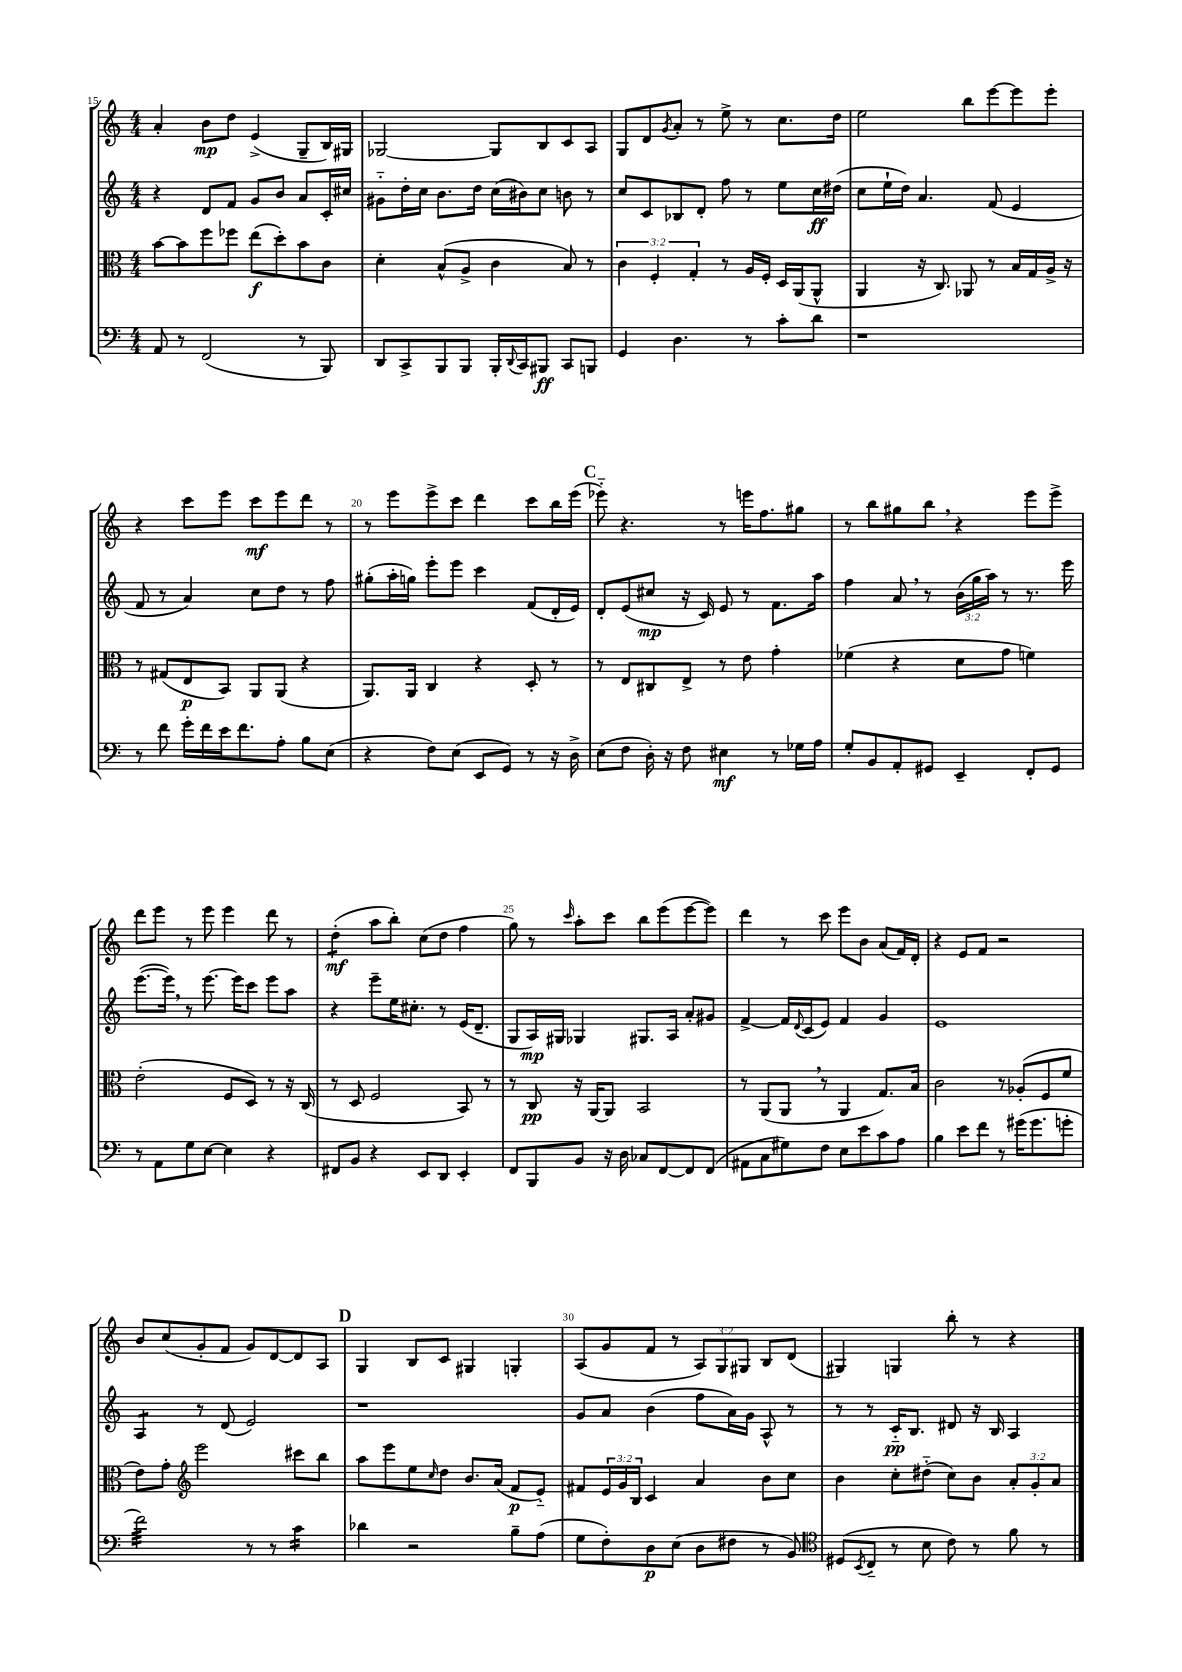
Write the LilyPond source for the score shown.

<<
\new StaffGroup <<
\new Staff = "s0" {
    \clef treble \key c \major \numericTimeSignature \time 4/4 \override Staff.TupletNumber.text = #tuplet-number::calc-fraction-text
    a'4-. b'8\mp d''8 e'4->( g8-- b16) gis16 |
    ges2~ ges8 b8 c'8 a8 |
    g8 d'8 \acciaccatura { g'8 } a'8-. r8 e''8-> r8 c''8. d''16 |
    e''2 b''8 e'''8~ e'''8 e'''8-. |
    r4 c'''8 e'''8 c'''8\mf e'''8 d'''8 r8 |
    r8 e'''8 e'''8-> c'''8 d'''4 c'''8 b''16 e'''16( |
    \mark \markup { \bold "C" } ees'''8-_) r4. r8 e'''16 f''8. gis''8 |
    r8 b''8 gis''8 b''8 \breathe r4 e'''8 e'''8-> |
    d'''8 e'''8 r8 e'''8 e'''4 d'''8 r8 |
    d''4:8-.\mf( a''8 b''8-.) c''8( d''8 f''4 |
    g''8) r8 \grace { c'''16 } a''8-. c'''8 b''8 e'''8( e'''8~ e'''8) |
    d'''4 r8 c'''8 e'''8 b'8 a'8( f'16) d'16-. |
    r4 e'8 f'8 r2 |
    b'8 c''8( g'8-. f'8 g'8) d'8~ d'8 a8 |
    \mark \markup { \bold "D" } g4 b8 c'8 gis4 g4-. |
    a8( g'8 f'8 r8 \tuplet 3/2 { a8) g8 gis8 } b8 d'8( |
    gis4) g4 b''8-. r8 r4 \bar "|." |
}
\new Staff = "s1" {
    \clef treble \key c \major \numericTimeSignature \time 4/4 \override Staff.TupletNumber.text = #tuplet-number::calc-fraction-text
    r4 d'8 f'8 g'8 b'8 a'8 c'16-. cis''16 |
    gis'8-_ d''16-. c''16 b'8. d''16 c''16( bis'16) c''8 b'8 r8 |
    c''8 c'8 bes8 d'8-. f''8 r8 e''8 c''16\ff dis''16( |
    c''8 e''16-! d''16) a'4. f'8( e'4 |
    f'8 r8 a'4) c''8 d''8 r8 f''8 |
    gis''8-.( a''16-. g''16) e'''8-. e'''8 c'''4 f'8( d'16-. e'16) |
    \mark \markup { \bold "C" } d'8-. e'8( cis''8\mp r16 c'16) e'8 r8 f'8. a''16 |
    f''4 a'8 \breathe r8 \tuplet 3/2 { b'16( g''16 a''16) } r8 r8. e'''16 |
    e'''8.~( e'''16) \breathe r8 e'''8.~ e'''16 c'''8 e'''8 a''8 |
    r4 e'''8-- e''16 cis''8.-. r8 e'16( d'8.-- |
    g8 a16\mp) gis16 ges4 gis8. a16 a'8-. gis'8 |
    f'4~-> f'16 \appoggiatura { d'8 } c'16( e'8) f'4 g'4 |
    e'1 |
    a4:8 r8 d'8( e'2) |
    \mark \markup { \bold "D" } r1 |
    g'8 a'8 b'4( f''8 a'16) g'16 a8-^ r8 |
    r8 r8 c'16-_\pp b8. dis'8 r16 b16 a4 \bar "|." |
}
\new Staff = "s2" {
    \clef alto \key c \major \numericTimeSignature \time 4/4 \override Staff.TupletNumber.text = #tuplet-number::calc-fraction-text
    b'8~ b'8 f''8 fes''8 e''8\f( d''8-.) b'8 c'8 |
    d'4-. b8-^( a8-> c'4 b8) r8 |
    \tuplet 3/2 { c'4 f4-. g4-. } r8 a16 f16-. d16 a,16( a,8-^ |
    a,4 r16 c8.) aes,8 r8 b16 g16 a16-> r16 |
    r8 gis8( e8\p b,8) a,8 a,8( r4 |
    a,8.) a,16 c4 r4 d8-. r8 |
    \mark \markup { \bold "C" } r8 e8 cis8 e8-> r8 e'8 g'4-. |
    fes'4( r4 d'8 g'8 f'4) |
    e'2-.( f8 d8) r8 r16 c16( |
    r8 d8 f2 b,8) r8 |
    r8 c8\pp r16 a,16~ a,8 b,2 |
    r8 a,8( a,8 \breathe r8 a,4 g8.) b16 |
    c'2 r8 aes8-.( f8 f'8 |
    e'8) g'8-. \clef treble e'''2 cis'''8 b''8 |
    \mark \markup { \bold "D" } a''8 e'''8 e''8 \grace { c''16 } d''8 b'8. a'16( f'8\p e'8-_) |
    fis'8 \tuplet 3/2 { e'16 g'16 b16 } c'4 a'4 b'8 c''8 |
    b'4 c''8-. dis''8-_( c''8) b'8 \tuplet 3/2 { a'8-. g'8-. a'8 } \bar "|." |
}
\new Staff = "s3" {
    \clef bass \key c \major \numericTimeSignature \time 4/4
    a,8 r8 f,2( r8 b,,8) |
    d,8 c,8-> b,,8 b,,8 b,,16-. \appoggiatura { d,8 } c,16 bis,,8\ff c,8 b,,8 |
    g,4 d4. r8 c'8-. d'8 |
    r1 |
    r8 f'8 g'16-. f'16 e'16 f'8. a8-. b8 e8( |
    r4 f8) e8( e,8 g,8) r8 r16 d16-> |
    \mark \markup { \bold "C" } e8( f8 d16-.) r16 f8 eis4\mf r8 ges16 a16 |
    g8-. b,8 a,8-. gis,8 e,4-- f,8-. gis,8 |
    r8 a,8 g8 e8~ e4 r4 |
    fis,8 b,8 r4 e,8 d,8 e,4-. |
    f,8 b,,8 b,8 r16 d16 ces8 f,8~ f,8 f,8( |
    ais,8 c8 gis8) f8 e8 e'8 c'8 a8 |
    b4 e'8 f'8 r8 gis'16( gis'8. g'8-. |
    f'2:32) r8 r8 c'4:16 |
    \mark \markup { \bold "D" } des'4 r2 b8-- a8( |
    g8 f8-.) d8\p e8( d8 fis8 r8 b,8) |
    \clef tenor dis8( \acciaccatura { b,8 } c8-_ r8 b8 c'8) r8 f'8 r8 \bar "|." |
}
>>
>>
\layout { \context { \Score currentBarNumber = #15 \override BarNumber.break-visibility = ##(#f #t #t) barNumberVisibility = #(every-nth-bar-number-visible 5) } }
